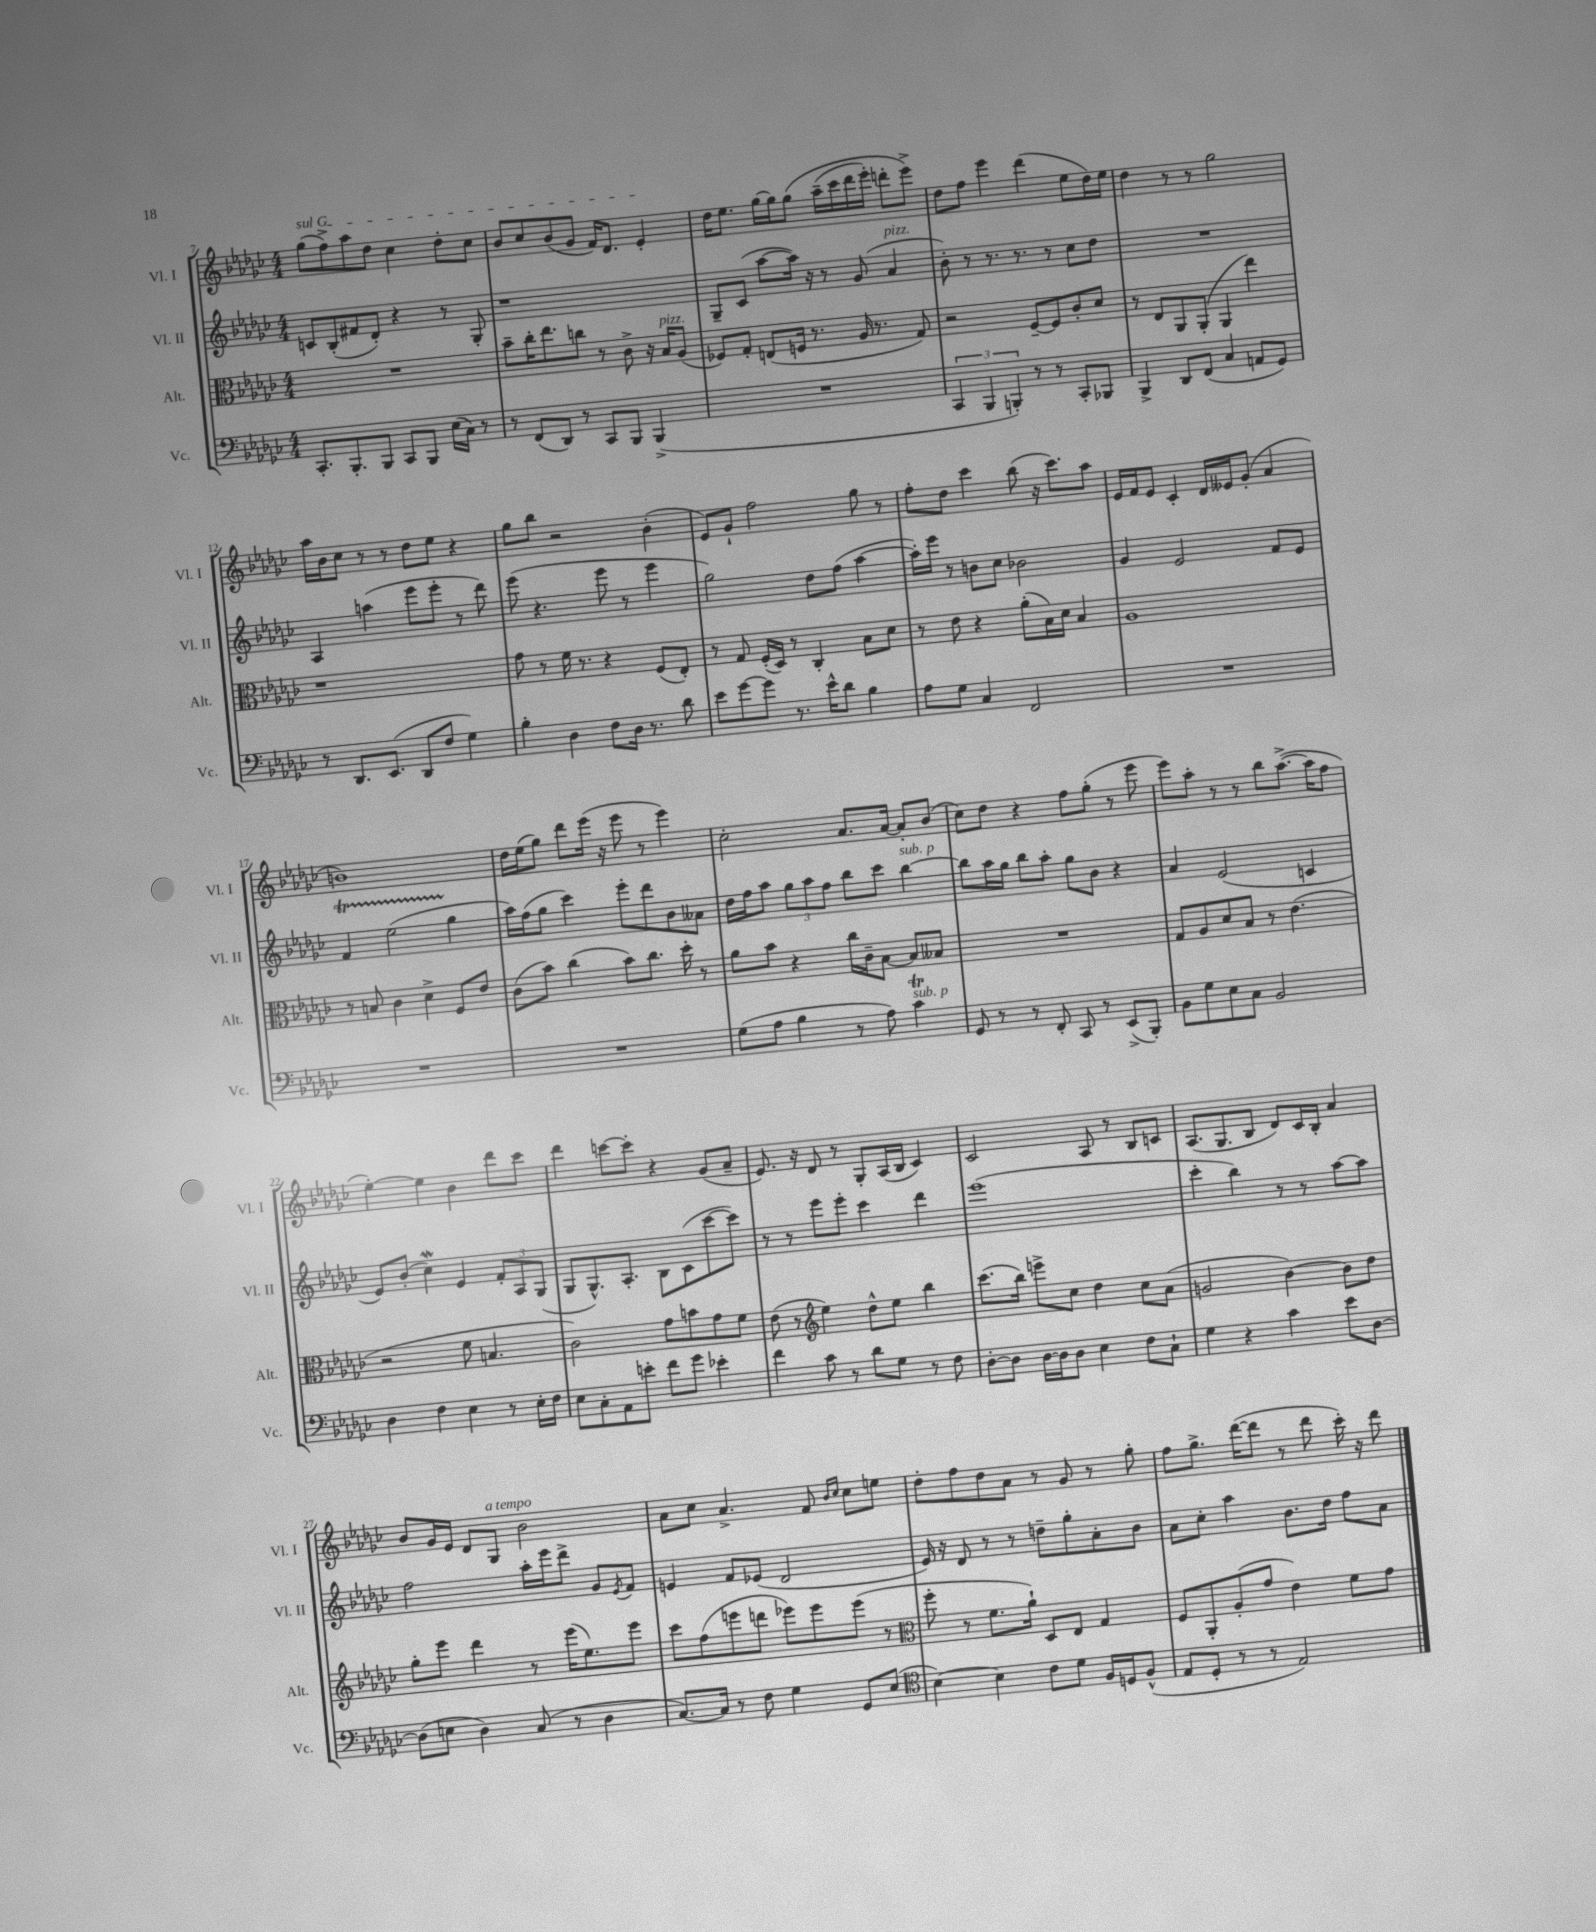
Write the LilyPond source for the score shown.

<<
\new StaffGroup <<
\new Staff = "s0" \with { instrumentName = "Vl. I" shortInstrumentName = "Vl. I" } {
    \clef treble \key ges \major \numericTimeSignature \time 4/4
    \once \override TextSpanner.bound-details.left.text = \markup { \italic "sul G" } ges''8\startTextSpan( f''8->) aes''8 des''8 ces''4 des''8-. ces''8 |
    bes'8 ces''8 bes'8( ges'8 f'16) des'8. ees'4-.\stopTextSpan |
    des''16 ees''8. ges''16~ ges''16 ges''8\( aes''16--( ces'''16 des'''16 ees'''16-.) d'''8-. ees'''8->\) |
    des''8 f''8 ees'''4 des'''4( ees''8 des''16) ees''16 |
    des''4 r8 r8 ges''2 |
    aes''16 bes'16 ces''8 r8 r8 des''8 ees''8 r4 |
    ges''8 bes''8 r2 bes'4-.( |
    ees'8) ges'8-! f''2 ges''8 r8 |
    f''8-. des''8 ces'''4 bes''8( r16 ces'''8.) aes''8 |
    ees'16 f'16 ees'8 ces'4-. des'16 eeses'16 ges'8-.( aes'4 |
    b'1) |
    des''16 ees''16( ges''8) des'''8 ees'''16( r16 ees'''8 r8 ees'''4) |
    ces''2-. aes'8. aes'16~ aes'8-. bes'8( |
    ces''8) des''8 r4 f''8 ges''8-.( r8 ees'''8 |
    ees'''8) aes''8-. r8 r8 bes''8 aes''8.~->( aes''16 f''8 |
    ees''4~-.) ees''4 bes'4 des'''8 ces'''8 |
    des'''4 c'''8~ c'''8-. r4 ges'8( aes'8-- |
    ees'8.) r16 des'8 r8 ges8-. aes16( bes16 ces'4) |
    ces'2 aes8 r8 bes8 c'8 |
    aes8.( ges8. bes8 des'8) ces'16 bes16-. aes'4 |
    bes'8 ges'16 ees'16 des'8 ges8^\markup { \italic "a tempo" } bes'2 |
    aes'8 ces''8 aes'4.-> f'8 \grace { bes'16 ces''16 } ces''8 e''8 |
    des''8-. f''8 des''8 aes'8 r8 ges'8 r8 ges''8-. |
    f''8 ges''8.-> des'''16~( des'''8 r8 des'''8 ces'''16-.) r16 des'''8 \bar "|." |
}
\new Staff = "s1" \with { instrumentName = "Vl. II" shortInstrumentName = "Vl. II" } {
    \clef treble \key ges \major \numericTimeSignature \time 4/4
    c'8 bes8-.( fis'8 des'8-.) r4 r8 ges8-. |
    r1 |
    ges8-- ces'8( aes''8~ aes''16) r16 r8 ges'8( aes'4^\markup { \italic "pizz." } |
    bes'8-.) r8 r8. r8. r8 ces''8 des''8 |
    R1 |
    aes4 a''4( ees'''8 ees'''8-. r8 des'''8) |
    ees'''8( r4. ees'''8 r8 ees'''4 |
    ges''2) des''8 f''8( aes''4~ |
    aes''16-.) ees'''16 r8 b'8 ces''8 bes'2 |
    ges'4 ees'2 f'8 ees'8 |
    f'4\startTrillSpan ees''2( ges''4\stopTrillSpan |
    aes''16) f''16( ges''8 ces'''4) ees'''8-. des'''8 bes'8 aeses'8 |
    des''16 f''16 aes''8 \tuplet 3/2 { ges''8 aes''8 f''8 } bes''8 ces'''8 bes''4~^\markup { \italic "sub. p" } |
    bes''8 aes''16 ges''16 bes''8 aes''8-. ges''8 bes'8 r4 |
    aes'4 ees'2( c'4 |
    ees'8) bes'8-.( ces''4\mordent) ees'4 \tuplet 3/2 { f'8-. aes8 ges8( } |
    ges8 ges8.-^) aes8.-. bes8 ces'8( ces'''8~ ces'''8) |
    r8 r8 ees'''8 ees'''8-. ces'''4 des'''4 |
    ees'''1( |
    ces'''4-. bes''4) r8 r8 aes''8~ aes''8 |
    f''2 aes''16-. ees'''16 des'''8-> ges'8 \acciaccatura { ees'8 } f'8 |
    e'4 f'8 ees'8( des'2 |
    ees'16) r16 des'8 r8 r8 d''8-- ges''8-. aes'8-. bes'8 |
    aes'8 ces''8-. aes''4 bes'8. des''16 f''8 aes'8 \bar "|." |
}
\new Staff = "s2" \with { instrumentName = "Alt." shortInstrumentName = "Alt." } {
    \clef alto \key ges \major \numericTimeSignature \time 4/4
    R1 |
    bes'8-- ces''16-. ees''8. c''8 r8 ces'8-> r16 bes16^\markup { \italic "pizz." } aes8( |
    fes8) ges8-. e8( f16 r8. aes16 r8. ges8) |
    r2 f8~-- f8 ces'8-. des'8 |
    r8 ees8 aes,8 aes,8-.( aes,4 ees''4) |
    r1 |
    ges'8 r8 f'16 r8. r4 f8( ees8-.) |
    r8 ges8 f16-.( des16) r8 ces4-. bes8 des'8 |
    r8 ees'8 r4 aes'8-.( bes16) des'16 bes4 |
    aes1 |
    r8 b8 ces'4 des'4-> f8 ees'8 |
    ces'8( bes'8) ces''4( bes'8) ces''8. des''16-. r8 |
    aes'8 bes'8 r4 ces''16 ces'16-- bes8~ bes8 beses8 |
    R1 |
    ges8 aes8 des'8 bes8 r8 ees'4.( |
    r2 f'8 b4. |
    ces'2) ges'8 b'8 ges'8 f'8 |
    ees'8( r8 \clef treble ees''4) des''8-^ ees''8 bes''4 |
    ces'''8.( bes''16) e'''8-> ces''8 des''4 ces''8 aes'8( |
    g'2 bes'4~) bes'8 des''8 |
    ges''8-. ees'''8 des'''4 r8 ees'''16( ees''8.) ees'''8 |
    ces'''8 f''8( e'''8 d'''8 ees'''8) ees'''8 ees'''8( r8 |
    \clef alto f''8-. r8 f'8. aes'16-!) des8 ees8 ges4 |
    f8 aes,8-. aes8-.( ges'8 ees'4) f'8 ges'8 \bar "|." |
}
\new Staff = "s3" \with { instrumentName = "Vc." shortInstrumentName = "Vc." } {
    \clef bass \key ges \major \numericTimeSignature \time 4/4
    ces,8.-. bes,,8.-. bes,,8 ces,8 bes,,8 ees16( ces16) r8 |
    r8 f,8( des,8) r8 ces,8 bes,,8 bes,,4->( |
    R1 |
    \tuplet 3/2 { ces,4 bes,,4 b,,4-.) } r8 r8 ces,8-. bes,,8 |
    bes,,4-> des,8 f,8( ces4 a,8 ges,8) |
    r8 des,8. ees,8.( des,8 f8 ges4) |
    bes4-. des4 f8 des16 r8. des'8 |
    ees'8 ges'8~ ges'8 r8. ees'16-^ des'8 bes4 |
    aes8 ges8 ces4 f,2 |
    R1 |
    R1 |
    R1 |
    ges8( aes8 bes4 r8 aes8) ces'4\trill^\markup { \italic "sub. p" } |
    ges,8 r8 r8 f,8-. ces,8 r8 ees,8->( bes,,8-.) |
    bes,8 ges8 ees8 ces8 bes,2 |
    des4 f4 ees4 r8 ees16-. f16 |
    ees8 ces8-. aes,8 e'8-. f'8 ges'8 ees'4-. |
    f'4 ces'8 r8 des'8 ges8 r8 f8 |
    des8~-. des8 des16~ des16 des8 ees4 f8 ces8-! |
    ges4 r4 ces'4 ees'8 des8~ |
    des8( e8 des4) ces8( r8 des4 |
    ces8.~) ces16 r8 f8 ges4 ges,8 ees8( |
    \clef tenor bes4~) bes4 ces'8 des'8 f16 d16 f8-^( |
    ees8 des8-. r8 r8 ees2) \bar "|." |
}
>>
>>
\layout { \context { \Score currentBarNumber = #7 } }
